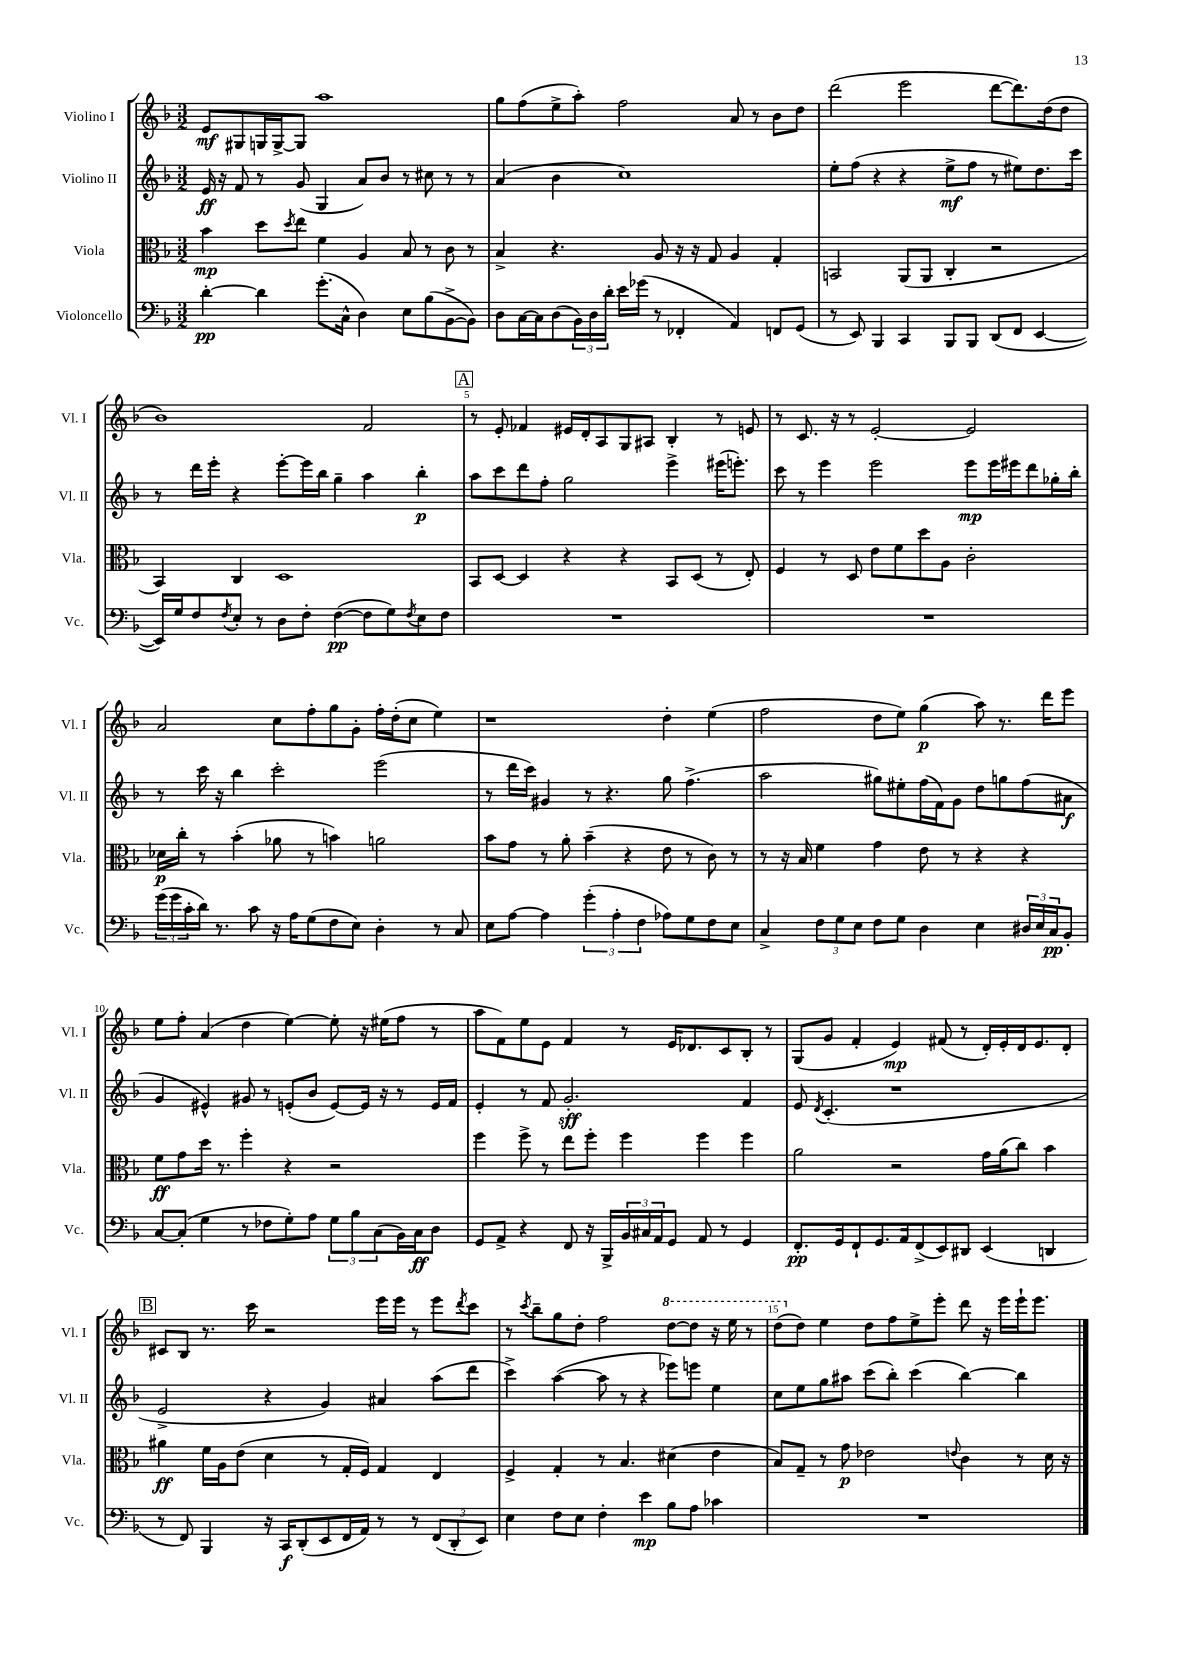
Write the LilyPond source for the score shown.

<<
\new StaffGroup <<
\new Staff = "s0" \with { instrumentName = "Violino I" shortInstrumentName = "Vl. I" } {
    \clef treble \key f \major \numericTimeSignature \time 3/2
    e'8\mf gis8 g16 g16~-> g8 a''1 |
    g''8 f''8( e''8-> a''8-.) f''2 a'8 r8 bes'8 d''8 |
    d'''2( e'''2 d'''8~ d'''8.) d''16( d''8 |
    bes'1) f'2 |
    \mark \markup { \box "A" } r8 e'8-. fes'4 eis'16 d'16-. a8 g8 ais8 bes4-. r8 e'8 |
    r8 c'8. r16 r8 e'2~-. e'2 |
    a'2 c''8 f''8-. g''8 g'8-. f''16-. d''16-.( c''8 e''4) |
    r1 d''4-. e''4( |
    f''2 d''8 e''8) g''4\p( a''8) r8. d'''16 e'''8 |
    e''8 f''8-. a'4( d''4 e''4~) e''8-. r16 eis''16( f''8 r8 |
    a''8 f'8) e''8 e'8 f'4 r8 e'16 des'8. c'8 bes8-. r8 |
    g8( g'8 f'4-. e'4\mp) fis'8( r8 d'16-.) e'16-. d'16 e'8. d'8-. |
    \mark \markup { \box "B" } cis'8 bes8 r8. c'''16 r2 e'''16 e'''16 r8 e'''8 \acciaccatura { d'''8 } c'''8 |
    r8 \acciaccatura { c'''8 } bes''8-- g''8 d''8-. f''2 \ottava #1 d'''8~ d'''8 r16 e'''16 r8 |
    d'''8( \ottava #0 d''8) e''4 d''8 f''8 e''8-> e'''8-. d'''8 r16 e'''16 e'''16-! e'''8. \bar "|." |
}
\new Staff = "s1" \with { instrumentName = "Violino II" shortInstrumentName = "Vl. II" } {
    \clef treble \key f \major \numericTimeSignature \time 3/2
    e'16\ff r16 f'8 r8 g'8( g4 a'8) bes'8 r8 cis''8 r8 r8 |
    a'4( bes'4 c''1) |
    e''8-. f''8( r4 r4 e''8->\mf f''8 r8 eis''8) d''8. c'''16 |
    r8 d'''16 e'''16-. r4 e'''8~-. e'''16 bes''16 g''4-- a''4 bes''4-.\p |
    \mark \markup { \box "A" } a''8 c'''8 d'''8 f''8-. g''2 e'''4-> eis'''16( e'''8.-.) |
    c'''8 r8 e'''4 e'''2 e'''8\mp e'''16 eis'''16 d'''8 ges''16-. bes''16-. |
    r8 c'''16 r16 bes''4 c'''2-. e'''2( |
    r8 d'''16 c'''16) gis'4 r8 r4. g''8 f''4.->( |
    a''2 gis''8) eis''8-. f''16( f'16) g'8 d''8 g''8 f''8( ais'8\f |
    g'4 eis'4-^) gis'8 r8 e'8-.( bes'8 e'8~) e'16 r16 r8 e'16 f'16 |
    e'4-. r8 f'8 g'2.-.\sff f'4 |
    e'8 \acciaccatura { d'8 } c'4.-.( r1 |
    \mark \markup { \box "B" } e'2-> r4 g'4) ais'4 a''8( d'''8 |
    c'''4->) a''4~( a''8 r8 r4 ees'''8) e'''8 e''4 |
    c''8 e''8 g''8 ais''8 c'''8( bes''8-.) c'''4( bes''4~) bes''4 \bar "|." |
}
\new Staff = "s2" \with { instrumentName = "Viola" shortInstrumentName = "Vla." } {
    \clef alto \key f \major \numericTimeSignature \time 3/2
    bes'4\mp d''8 \acciaccatura { d''8 } e''8 f'4 a4 bes8 r8 c'8 r8 |
    bes4-> r4. a8 r16 r16 g8 a4 g4-. |
    b,2 a,8( a,8 c4-. r2 |
    bes,4) c4 d1 |
    \mark \markup { \box "A" } bes,8 d8~ d4 r4 r4 bes,8 d8( r8 e8-.) |
    f4 r8 d8 e'8 f'8 d''8 a8 c'2-. |
    des'16\p c''16-. r8 bes'4-.( aes'8 r8 b'4) a'2 |
    bes'8 g'8 r8 a'8-. bes'4--( r4 e'8 r8 c'8) r8 |
    r8 r16 bes16 f'4 g'4 e'8 r8 r4 r4 |
    f'8\ff g'8 d''16 r8. f''4-. r4 r2 |
    f''4 f''8-> r8 e''8 f''8-. f''4 f''4 f''4 |
    a'2 r2 g'16 a'16( c''8) bes'4 |
    \mark \markup { \box "B" } ais'4\ff f'16 a16 e'8( d'4 r8 g16-. f16) g4 e4 |
    f4-> g4-. r8 bes4. dis'4( e'4 |
    bes8) g8-- r8 g'8\p ees'2 \appoggiatura { e'8 } c'4 r8 d'16 r16 \bar "|." |
}
\new Staff = "s3" \with { instrumentName = "Violoncello" shortInstrumentName = "Vc." } {
    \clef bass \key f \major \numericTimeSignature \time 3/2
    d'4~-.\pp d'4 g'8.-.( c16-^ d4) e8 bes8( bes,8~-> bes,8) |
    d8 c16~ c16 d8( \tuplet 3/2 { bes,16) d16 d'16-. } e'16 ges'16( r8 fes,4-. a,4) f,8 g,8( |
    r8 e,8) bes,,4 c,4 bes,,8 bes,,8 d,8( f,8 e,4~ |
    e,16) g16 f8 \acciaccatura { f8 } e8-. r8 d8 f8-. f4~\pp( f8 g8) \acciaccatura { f8 } e8 f8 |
    \mark \markup { \box "A" } R1. |
    R1. |
    \tuplet 3/2 { g'16( g'16 c'16-. } d'16) r8. c'8 r16 a16 g8( f8 e8) d4-. r8 c8 |
    e8 a8~ a4 \tuplet 3/2 { g'4-.( a4-. f4 } aes8) g8 f8 e8 |
    c4-> \tuplet 3/2 { f8 g8 e8 } f8 g8 d4 e4 \tuplet 3/2 { dis16 e16 c16\pp } bes,8-. |
    c8~ c8-.( g4 r8 fes8 g8-.) a8 \tuplet 3/2 { g8 bes8 c8( } bes,16) c16\ff d8 |
    g,8 a,8-> r4 f,8 r16 bes,,16-> \tuplet 3/2 { bes,16 cis16 a,16 } g,8 a,8 r8 g,4 |
    f,8.-.\pp g,16 f,8-! g,8. a,16 f,8->( e,8) dis,8 e,4( d,4 |
    \mark \markup { \box "B" } r8 f,8) bes,,4 r16 c,16\f d,8-.( e,8 f,16 a,16) r8 r8 \tuplet 3/2 { f,8( d,8-. e,8) } |
    e4 f8 e8 f4-. e'4\mp bes8 a8 ces'4 |
    R1. \bar "|." |
}
>>
>>
\layout { \context { \Score \override BarNumber.break-visibility = ##(#f #t #t) barNumberVisibility = #(every-nth-bar-number-visible 5) } }
